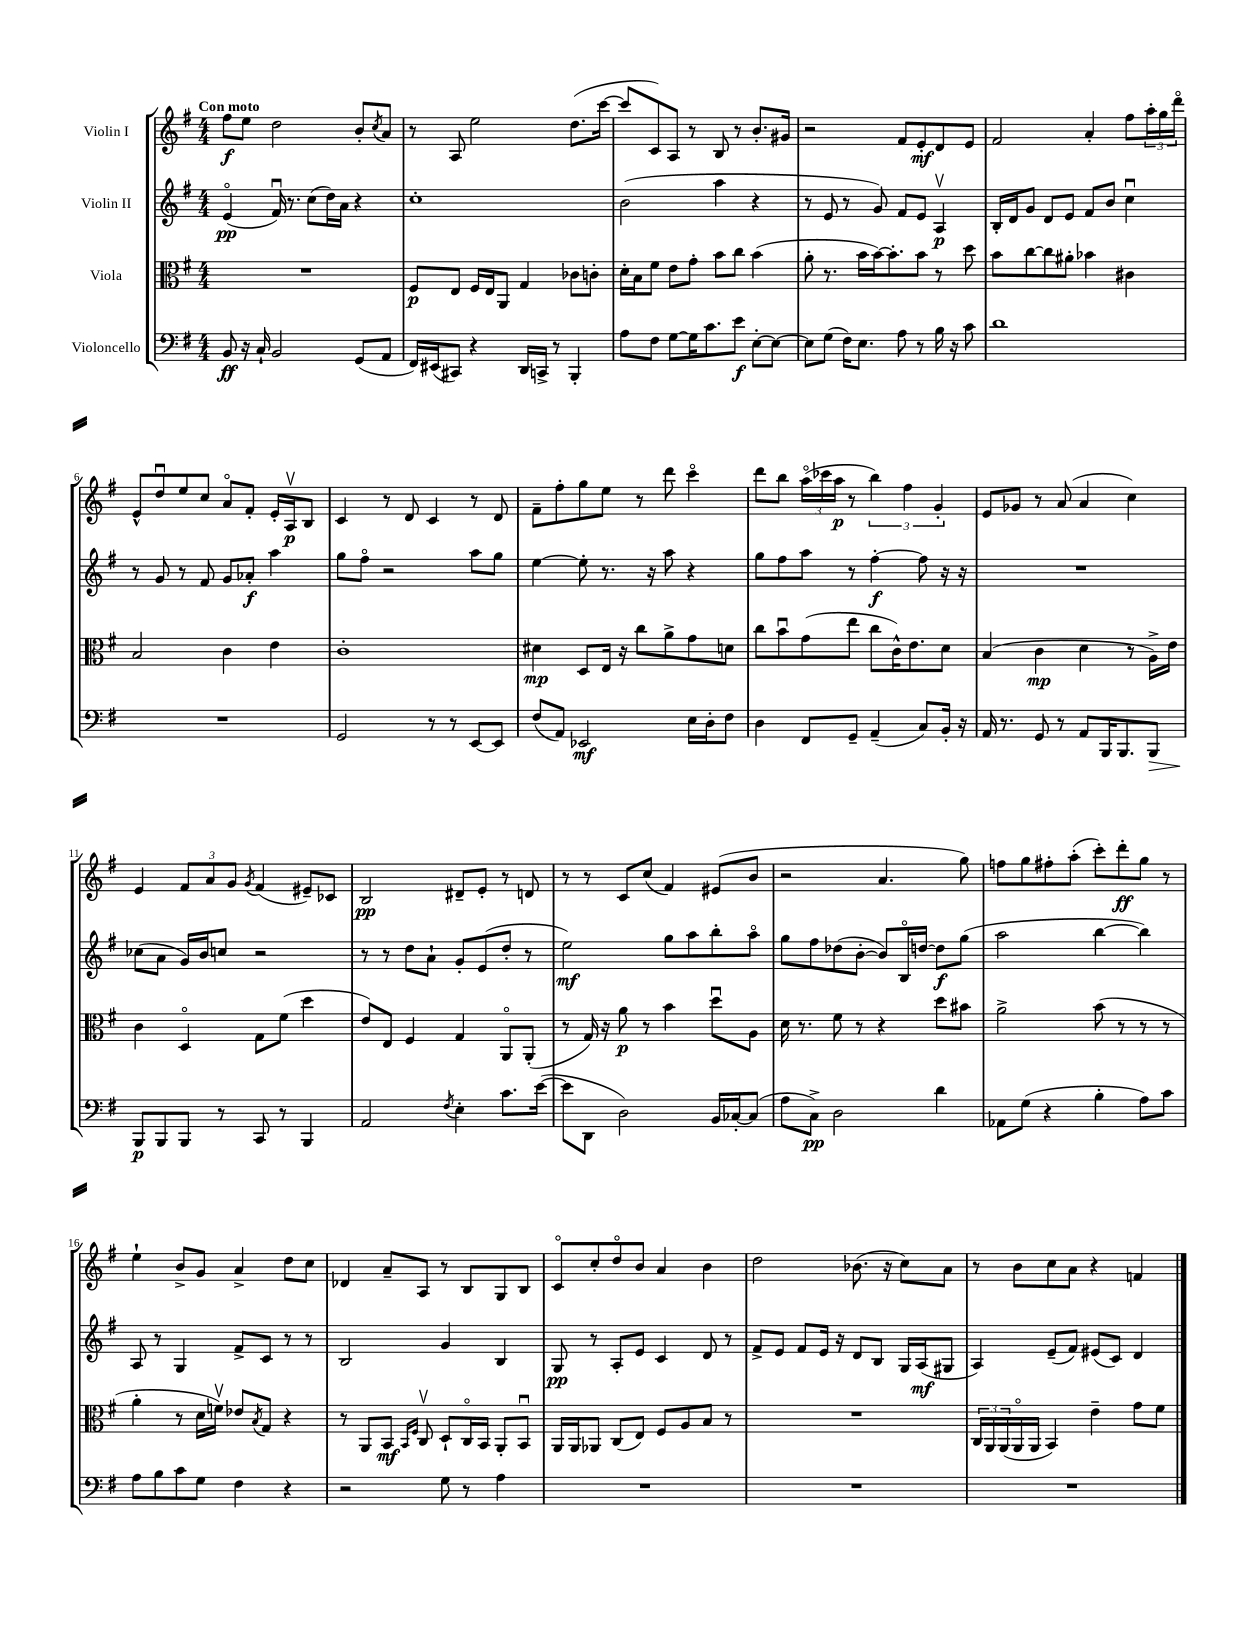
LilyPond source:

<<
\new StaffGroup <<
\new Staff = "s0" \with { instrumentName = "Violin I" } {
    \clef treble \key g \major \numericTimeSignature \time 4/4 \tempo "Con moto"
    fis''8\f e''8 d''2 b'8-. \acciaccatura { c''8 } a'8 |
    r8 a8 e''2 d''8.( c'''16~ |
    c'''8 c'8) a8 r8 b8 r8 b'8.-. gis'16 |
    r2 fis'8 e'8-.\mf d'8 e'8 |
    fis'2 a'4-. fis''8 \tuplet 3/2 { a''16-. g''16 d'''16\flageolet } |
    e'8-^ d''8\downbow e''8 c''8 a'8\flageolet fis'8-. e'16-. a16\upbow\p b8 |
    c'4 r8 d'8 c'4 r8 d'8 |
    fis'8-- fis''8-. g''8 e''8 r8 d'''8 c'''4\flageolet |
    d'''8 b''8 \tuplet 3/2 { a''16\flageolet( ces'''16 a''16\p } r8 \tuplet 3/2 { b''4) fis''4 g'4-. } |
    e'8 ges'8 r8 a'8( a'4 c''4) |
    e'4 \tuplet 3/2 { fis'8 a'8 g'8 } \acciaccatura { g'8 } fis'4( eis'8--) ces'8 |
    b2\pp dis'8-- e'8-. r8 d'8 |
    r8 r8 c'8 c''8( fis'4) eis'8( b'8 |
    r2 a'4. g''8) |
    f''8 g''8 fis''8-. a''8-.( c'''8-.) d'''8-.\ff g''8 r8 |
    e''4-! b'8-> g'8 a'4-> d''8 c''8 |
    des'4 a'8-- a8 r8 b8 g8 b8 |
    c'8\flageolet c''8-. d''8\flageolet b'8 a'4 b'4 |
    d''2 bes'8.( r16 c''8) a'8 |
    r8 b'8 c''8 a'8 r4 f'4 \bar "|." |
}
\new Staff = "s1" \with { instrumentName = "Violin II" } {
    \clef treble \key g \major \numericTimeSignature \time 4/4
    e'4\flageolet\pp( fis'16\downbow) r8. c''8( d''16) a'16 r4 |
    c''1-. |
    b'2( a''4 r4 |
    r8 e'8 r8 g'8) fis'8 e'8 a4\upbow\p |
    b16-. d'16 g'8 d'8 e'8 fis'8 b'8 c''4\downbow |
    r8 g'8 r8 fis'8 g'8 aes'8-.\f a''4 |
    g''8 fis''8\flageolet r2 a''8 g''8 |
    e''4~ e''8-. r8. r16 a''8 r4 |
    g''8 fis''8 a''8 r8 fis''4~-.\f fis''8 r16 r16 |
    R1 |
    ces''8( a'8 g'16) b'16 c''8 r2 |
    r8 r8 d''8 a'8-! g'8-. e'8( d''8-. r8 |
    e''2\mf) g''8 a''8 b''8-. a''8\flageolet |
    g''8 fis''8 des''8( b'8~-. b'8) b16\flageolet d''16~ d''8\f g''8( |
    a''2 b''4~ b''4) |
    a8 r8 g4 fis'8-> c'8 r8 r8 |
    b2 g'4 b4 |
    g8\pp r8 a8-. e'8 c'4 d'8 r8 |
    fis'8-> e'8 fis'8 e'16 r16 d'8 b8 g16 a16\mf( gis8 |
    a4) e'8--( fis'8) eis'8( c'8) d'4 \bar "|." |
}
\new Staff = "s2" \with { instrumentName = "Viola" } {
    \clef alto \key g \major \numericTimeSignature \time 4/4
    R1 |
    fis8\p e8 fis16 e16 a,8 g4 ces'8 c'8-. |
    d'16-. b16 fis'8 e'8 g'8-. b'8 c''8 b'4( |
    a'8-. r8. b'16 b'16~) b'8.-. b'8 r8 d''8 |
    b'8 c''8~ c''8 ais'8-. bes'4 cis'4 |
    b2 c'4 e'4 |
    c'1-. |
    dis'4\mp d8 e16 r16 c''8 a'8-> g'8 d'8 |
    c''8 b'8\downbow g'8( e''8 c''8 c'16-^) e'8. d'8 |
    b4( c'4\mp d'4 r8 a16->) e'16 |
    c'4 d4\flageolet g8 fis'8( d''4 |
    e'8) e8 fis4 g4 a,8\flageolet a,8-.( |
    r8 g16) r16 a'8\p r8 b'4 d''8\downbow a8 |
    d'16 r8. fis'8 r8 r4 d''8 bis'8 |
    a'2-> b'8( r8 r8 r8 |
    a'4-. r8 d'16 f'16\upbow) ees'8 \acciaccatura { b8 } g8 r4 |
    r8 a,8 b,8\mf \grace { b,16 fis16 } c8\upbow d8-! c16\flageolet b,16 a,8-. b,8\downbow |
    a,16 a,16 aes,8 c8( e8) fis8 a8 b8 r8 |
    R1 |
    \tuplet 3/2 { c16 a,16 a,16( } a,16\flageolet a,16 b,4) e'4-- g'8 fis'8 \bar "|." |
}
\new Staff = "s3" \with { instrumentName = "Violoncello" } {
    \clef bass \key g \major \numericTimeSignature \time 4/4
    b,8\ff r16 c16-! b,2 g,8( a,8 |
    fis,16) eis,16( cis,8) r4 d,16 c,16-> r8 b,,4-. |
    a8 fis8 g8~ g16 c'8. e'8\f e8~-. e8~ |
    e8 g8( fis16) e8. a8 r8 b16 r16 c'8 |
    d'1 |
    R1 |
    g,2 r8 r8 e,8~ e,8 |
    fis8( a,8) ees,2\mf e16 d16-. fis8 |
    d4 fis,8 g,8-- a,4--( c8) b,16-. r16 |
    a,16 r8. g,8 r8 a,8 b,,16 b,,8. b,,8\> |
    b,,8\p\! b,,8 b,,8 r8 c,8 r8 b,,4 |
    a,2 \acciaccatura { fis8 } e4-. c'8. e'16~( |
    e'8 d,8 d2) b,16 ces16~-. ces8( |
    a8 c8->\pp) d2 d'4 |
    aes,8 g8( r4 b4-. a8) c'8 |
    a8 b8 c'8 g8 fis4 r4 |
    r2 g8 r8 a4 |
    R1 |
    R1 |
    R1 \bar "|." |
}
>>
>>
